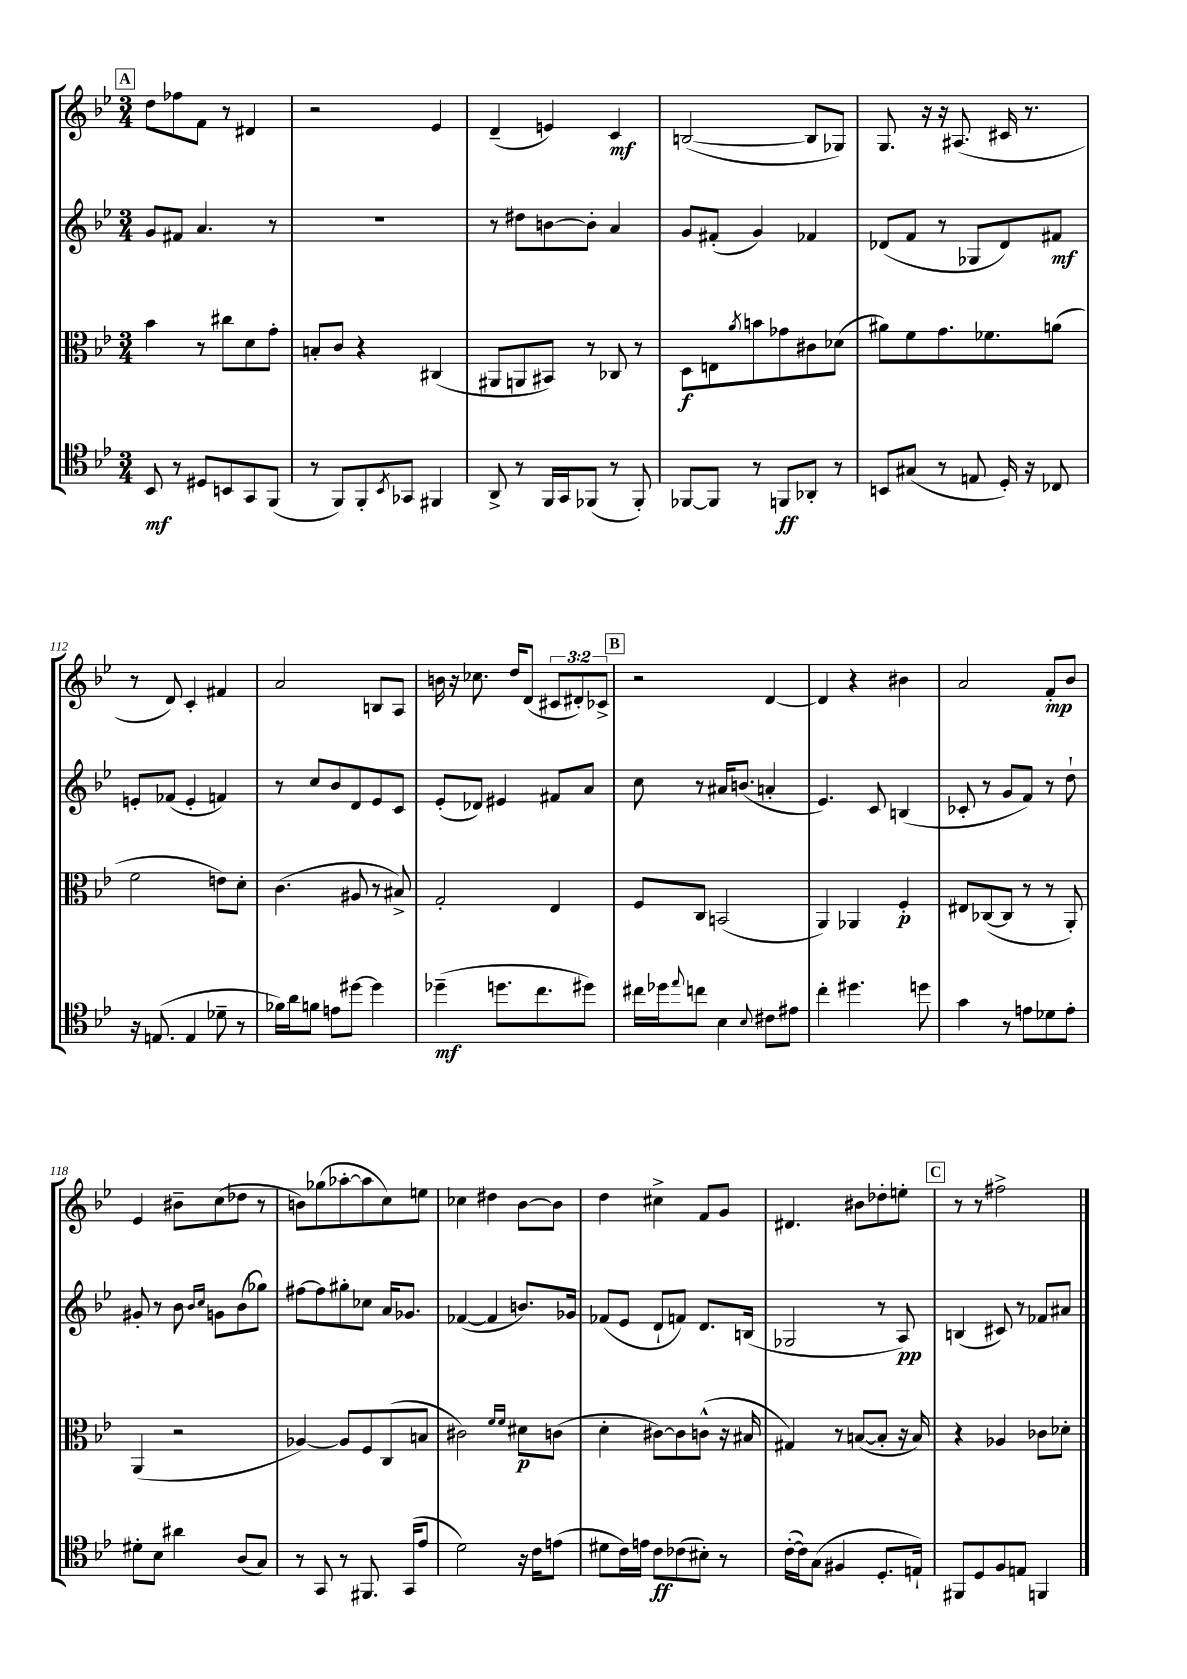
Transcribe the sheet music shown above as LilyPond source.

<<
\new StaffGroup <<
\new Staff = "s0" {
    \clef treble \key bes \major \numericTimeSignature \time 3/4 \override Staff.TupletNumber.text = #tuplet-number::calc-fraction-text
    \mark \markup { \box "A" } d''8 fes''8 f'8 r8 dis'4 |
    r2 ees'4 |
    d'4--( e'4) c'4\mf |
    b2~( b8 ges8) |
    g8. r16 r16 ais8.( cis'16 r8. |
    r8 d'8) c'4-. fis'4 |
    a'2 b8 a8 |
    b'16 r16 ces''8. d''16 d'8( \tuplet 3/2 { cis'8 dis'8-.) ces'8-> } |
    \mark \markup { \box "B" } r2 d'4~ |
    d'4 r4 bis'4 |
    a'2 f'8-.\mp bes'8 |
    ees'4 bis'8-- c''8( des''8 r8 |
    b'8) ges''8( aes''8~-. aes''8 c''8) e''8 |
    ces''4 dis''4 bes'8~ bes'8 |
    d''4 cis''4-> f'8 g'8 |
    dis'4. bis'8 des''8-. e''8-. |
    \mark \markup { \box "C" } r8 r8 fis''2-> \bar "|." |
}
\new Staff = "s1" {
    \clef treble \key bes \major \numericTimeSignature \time 3/4
    \mark \markup { \box "A" } g'8 fis'8 a'4. r8 |
    R2. |
    r8 dis''8 b'8~ b'8-. a'4 |
    g'8 fis'8-.( g'4) fes'4 |
    des'8( f'8 r8 ges8 des'8) fis'8\mf |
    e'8-. fes'8( e'4-. f'4) |
    r8 c''8 bes'8 d'8 ees'8 c'8 |
    ees'8-.( des'8) eis'4 fis'8 a'8 |
    \mark \markup { \box "B" } c''8 r8 ais'16 b'8.( a'4-. |
    ees'4.) c'8 b4( |
    ces'8-. r8 g'8 f'8) r8 d''8-! |
    gis'8-. r8 bes'8 \grace { bes'16 c''16 } g'8 bes'8( ges''8) |
    fis''8~ fis''8 gis''8-. ces''8 a'16 ges'8. |
    fes'4~( fes'4 b'8.) ges'16 |
    fes'8( ees'8 d'8-! f'8) d'8. b16( |
    ges2 r8 a8\pp) |
    \mark \markup { \box "C" } b4( cis'8) r8 fes'8 ais'8 \bar "|." |
}
\new Staff = "s2" {
    \clef alto \key bes \major \numericTimeSignature \time 3/4
    \mark \markup { \box "A" } bes'4 r8 cis''8 d'8 g'8-. |
    b8-. c'8 r4 cis4( |
    ais,8 a,8 bis,8) r8 ces8 r8 |
    d8\f e8 \acciaccatura { a'8 } b'8 ges'8 cis'8 des'8( |
    ais'8) f'8 g'8. fes'8. a'8( |
    f'2 e'8) d'8-. |
    c'4.( ais8 r8 bis8->) |
    g2-. ees4 |
    \mark \markup { \box "B" } f8 c8 b,2( |
    a,4) aes,4 f4-.\p |
    eis8 ces8~( ces8 r8 r8 a,8-.) |
    a,4( r2 |
    aes4~) aes8 f8 c8( b8 |
    cis'2) \grace { f'16 f'16 } dis'8\p c'8( |
    d'4-. cis'8~) cis'8 c'8-^( r16 bis16 |
    gis4) r8 b8~( b8-. r16 b16) |
    \mark \markup { \box "C" } r4 aes4 ces'8 des'8-. \bar "|." |
}
\new Staff = "s3" {
    \clef tenor \key bes \major \numericTimeSignature \time 3/4
    \mark \markup { \box "A" } bes,8\mf r8 dis8 b,8 g,8 f,8( |
    r8 f,8) f,8-. \acciaccatura { bes,8 } ges,8 fis,4 |
    a,8-> r8 f,16 g,16 fes,8( r8 fes,8-.) |
    fes,8~ fes,8 r8 f,8\ff aes,8-. r8 |
    b,8 gis8( r8 e8 d16-.) r16 ces8 |
    r16 e8.( e4 des'8-- r8 |
    fes'16) a'16 f'8 e'8 dis''8~ dis''4 |
    des''4--\mf( d''8. c''8. dis''8) |
    \mark \markup { \box "B" } cis''16 des''16 \appoggiatura { ees''8 } c''8 bes4 \appoggiatura { bes8 } cis'8 eis'8 |
    c''4-. dis''4. d''8 |
    g'4 r8 e'8 des'8 e'8-. |
    dis'8-. bes8 ais'4 a8( g8) |
    r8 g,8 r8 fis,8. g,16( ees'8 |
    d'2) r16 c'16 e'8( |
    dis'8 c'16) e'16 c'8\ff ces'8( bis8-.) r8 |
    c'16~-.( c'16) g8( fis4 d8.-. e16-!) |
    \mark \markup { \box "C" } fis,8 d8 f8 e8 f,4 \bar "|." |
}
>>
>>
\layout { \context { \Score currentBarNumber = #107 } }
